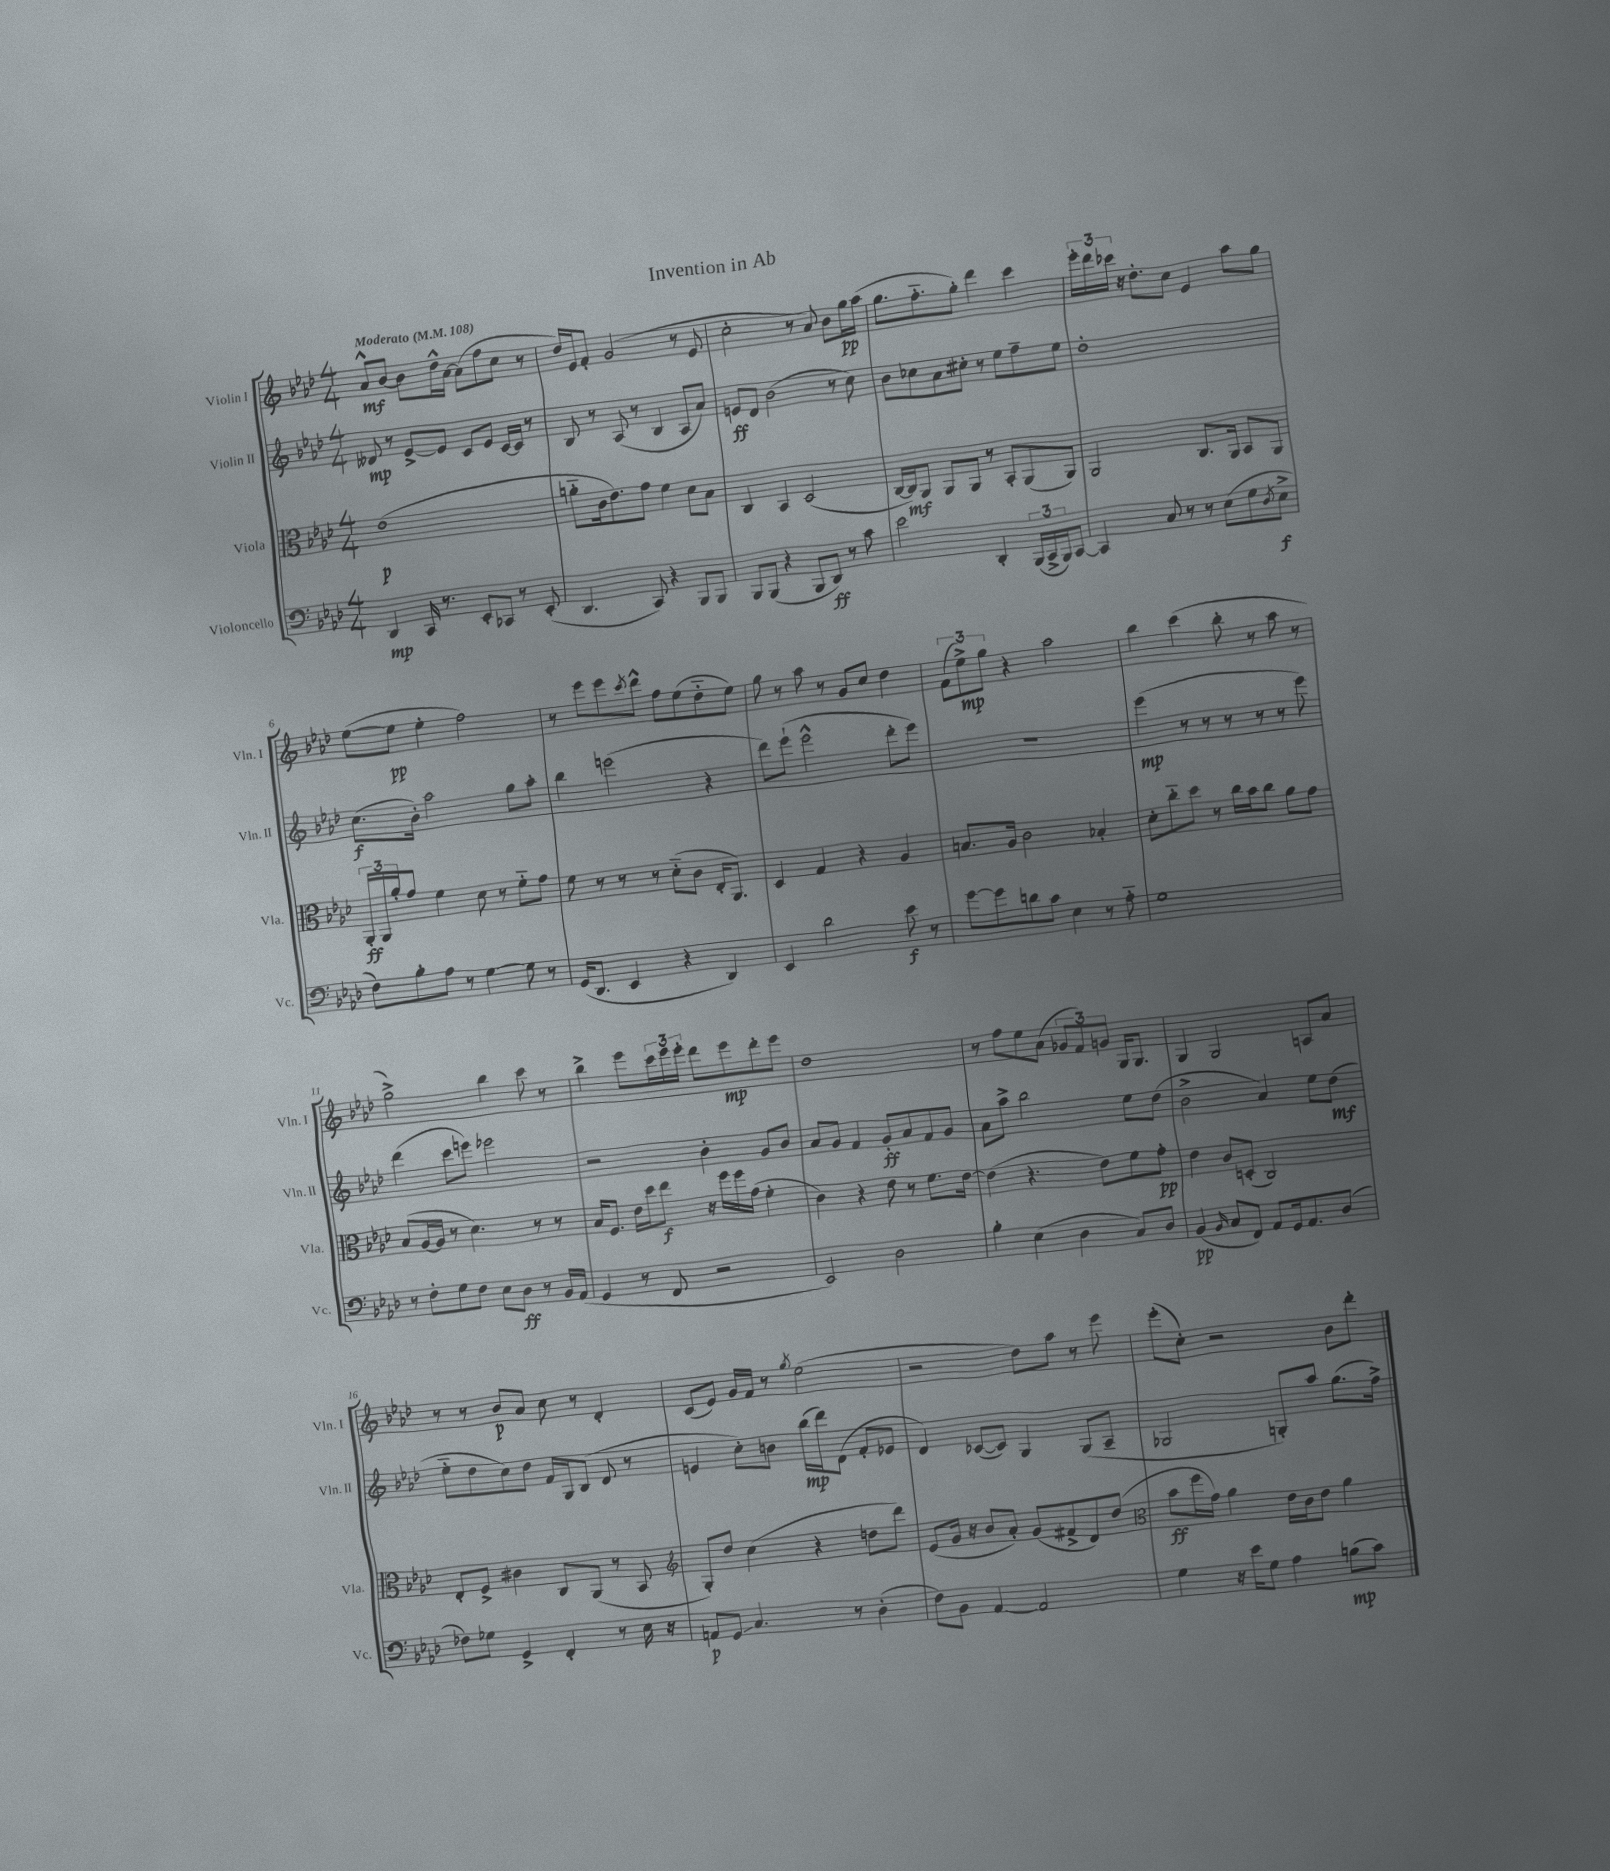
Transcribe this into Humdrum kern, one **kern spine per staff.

**kern	**kern	**kern	**kern
*staff4	*staff3	*staff2	*staff1
*clefF4	*clefC3	*clefG2	*clefG2
*k[b-e-a-d-]	*k[b-e-a-d-]	*k[b-e-a-d-]	*k[b-e-a-d-]
*M4/4	*M4/4	*M4/4	*M4/4
*MM108	*MM108	*MM108	*MM108
4DD-	(1e-	8d--	8a-^^
.	.	8r	[8b-
16CC	.	[8e-^	8b-]
8.r	.	.	.
.	.	8e-]	16dd-^^
.	.	.	[16a-
8EE-'	.	8c	(8a-]
8CC-	.	8e-	8ff
8r	.	[16c	8cc
.	.	16c]	.
(8EE-'	.	8r	8r
=	=	=	=
4.DD-	8a'~	8B-	16dd-)
.	.	.	16e-
.	16c	8r	8f'
.	8.e-)	.	.
.	.	(8A-	(2g
8CC)	8g	8r	.
4r	4f	4B-	.
8BBB-	8d-	8A-	8r
8BBB-	8B-	8a-)	8e-
=	=	=	=
8BBB-	4C	8e	2cc'
(8BBB-	.	8d-	.
4r	4BB-	(2b-	.
8BBB-	(2D-	.	8r
8DD-)	.	.	8a-)
8r	.	8r	8b-
8c	.	8cc)	16gg
.	.	.	(16aa-
=	=	=	=
2e-	[16C	8b-	8.gg
.	16C])	.	.
.	8AA-	8cc-	.
.	.	.	8.ff'~
.	8AA-	8a-	.
.	8AA-	8cc#'	8gg')
4DD-'	8r	8r	4ddd-
.	8BB-'	8ee-	.
(24BBB-	(8AA-	8ff~	4ccc
24CC^	.	.	.
24BBB-)	.	.	.
[8CC	8AA-)	8ee-	.
=	=	=	=
4CC]	2AA-	1dd-'	24eee-'
.	.	.	24ddd-
.	.	.	24ccc-
.	.	.	16r
.	.	.	8.dd-'
8C	.	.	.
8r	.	.	8cc
8r	8.C	.	4e-
(8E-	.	.	.
.	16AA-	.	.
8G	8BB-	.	8aa-
8qD-	.	.	.
8E-^	8AA-	.	8gg
=	=	=	=
8F)	24AA-'	(8.cc	([8ee-
.	24AA-	.	.
.	24a-'	.	.
8B-'	8g	.	8ee-]
.	.	16b-')	.
8A-	4f	2aa-	4ee-'
8r	.	.	.
[4G	8d-	.	2ff)
.	8r	.	.
8G]	8f'~	8gg	.
8r	8g	8aa-'	.
=	=	=	=
(16GG	8f	4bb-	8r
8.DD-	.	.	.
.	8r	.	8eee-
4EE-	8r	(2eee	8eee-
.	.	.	8qccc
.	8r	.	8ddd-^^
4r	(8d-'~	.	8ff
.	8c	.	(8ee-
4DD-)	16E-'	4r	8dd-'~
.	8.AA-)	.	.
.	.	.	8ee-)
=	=	=	=
4EE-	4D-	8ddd-)	8gg
.	.	(8eee-`	8r
2d-	4G	2eee-^^	8aa-
.	.	.	8r
.	4r	.	8g
.	.	.	8cc
8e-	4A-	8ddd-'	4dd-
8r	.	8eee-)	.
=	=	=	=
[8g	8.B	1r	(12f
.	.	.	12ee-^)
8g]	.	.	.
.	.	.	12gg
.	16A-	.	.
8d	2c	.	4r
8c	.	.	.
4E-	.	.	2aa-
8r	4B-'	.	.
8A-'~	.	.	.
=	=	=	=
1G	8d-'	(4eee-	4bb-
.	8cc'~	.	.
.	8dd-	8r	(4ccc
.	8r	8r	.
.	16cc	8r	8bb-'
.	16b-	.	.
.	8cc	8r	8r
.	8a-	8r	8aa-
.	8g	8eee-)	8r
=	=	=	=
8r	(8B-	(4ddd-	2gg^)
8F'	[16A-	.	.
.	16A-]	.	.
8G	8r	8ccc	.
8F	4.d-)	8eee)	.
8E-	.	2eee-	4bb-
8D-	.	.	.
8r	8r	.	8ccc
16BB-	8r	.	8r
(16AA-	.	.	.
=	=	=	=
4GG	16B-	2r	4bb-^
.	8.F	.	.
8r	16e-	.	8eee-
.	16dd-	.	.
8FF	8ee-	.	24ccc
.	.	.	24eee-
.	.	.	24eee-'
2r	16r	4b-'	8ddd-
.	16ff	.	.
.	16ff	.	8eee-
.	(16g	.	.
.	4f'	8g	8ddd-'
.	.	8b-	8eee-
=	=	=	=
2EE-)	4c)	8a-	1dd-
.	.	8g	.
.	4r	4f	.
2D-	8e-	8g'	.
.	8r	8a-	.
.	8.f	8f	.
.	.	8g	.
.	[16e-	.	.
=	=	=	=
4B-'	(4e-]	8a-	8r
.	.	8aa-^	8ff
(4E-	4.r	2bb-	8ee-
.	.	.	(8a-
4D-	.	.	12g-
.	.	.	12f)
.	8e-)	.	.
.	.	.	12g
8C)	8f	8ee-	16G
.	.	.	8.G
8D-	8g'	(8dd-	.
=	=	=	=
(4BB-	4e-	2b-^	4G
16qqBB-	.	.	.
8C	8c	.	2G
8FF)	(8D'	.	.
8AA-	2C)	4a-)	.
16GG	.	.	.
8.AA-	.	.	.
.	.	8ee-	8A
(8D-	.	(8dd-	8a-
=	=	=	=
8F-)	8E-'	8ee-'~	8r
8G-	8F^	8dd-	8r
4GG^	4c#	8cc)	8b-
.	.	8dd-	8a-
4FF'	8C	16f	8cc
.	.	16G	.
.	(8AA-	(8B-	8r
8r	8r	8d-	4d-'
16E-	8BB-	8r	.
16r	.	.	.
=	=	=	=
*	*clefG2	*	*
8AA	8G')	4e	(8c
8GG	8dd-	.	8e-)
4.C	(4cc	8cc')	16g
.	.	.	16f
.	.	8b	8r
.	.	.	8qgg
.	4r	(16bb-	(2ee-
.	.	16ddd-)	.
8r	.	(8d-	.
(4D-'	8dd	8f'	.
.	8ddd-)	8e-	.
=	=	=	=
8F)	(8e-	4d-)	2r
8BB-	16g	.	.
.	16r	.	.
[4AA-	8b-	([8c-	.
.	8a-')	8c-])	.
2AA-]	(8g	4G	8dd-)
.	8f#^	.	8aa-
.	8d-)	(8G	8r
.	(8dd-	8A-~	8eee-
=	=	=	=
*	*clefC3	*	*
4G	8b-	2G-	(8eee-'
.	16ff	.	8cc')
.	16g)	.	.
16r	4a-	.	2r
16e-	.	.	.
8G	.	.	.
4A-	16e-	8G')	.
.	16c	.	.
.	8e-	8aa-	.
(8B	4a-	(8.gg	8b-
8c)	.	.	8ddd-'
.	.	16ff^)	.
==	==	==	==
*-	*-	*-	*-
